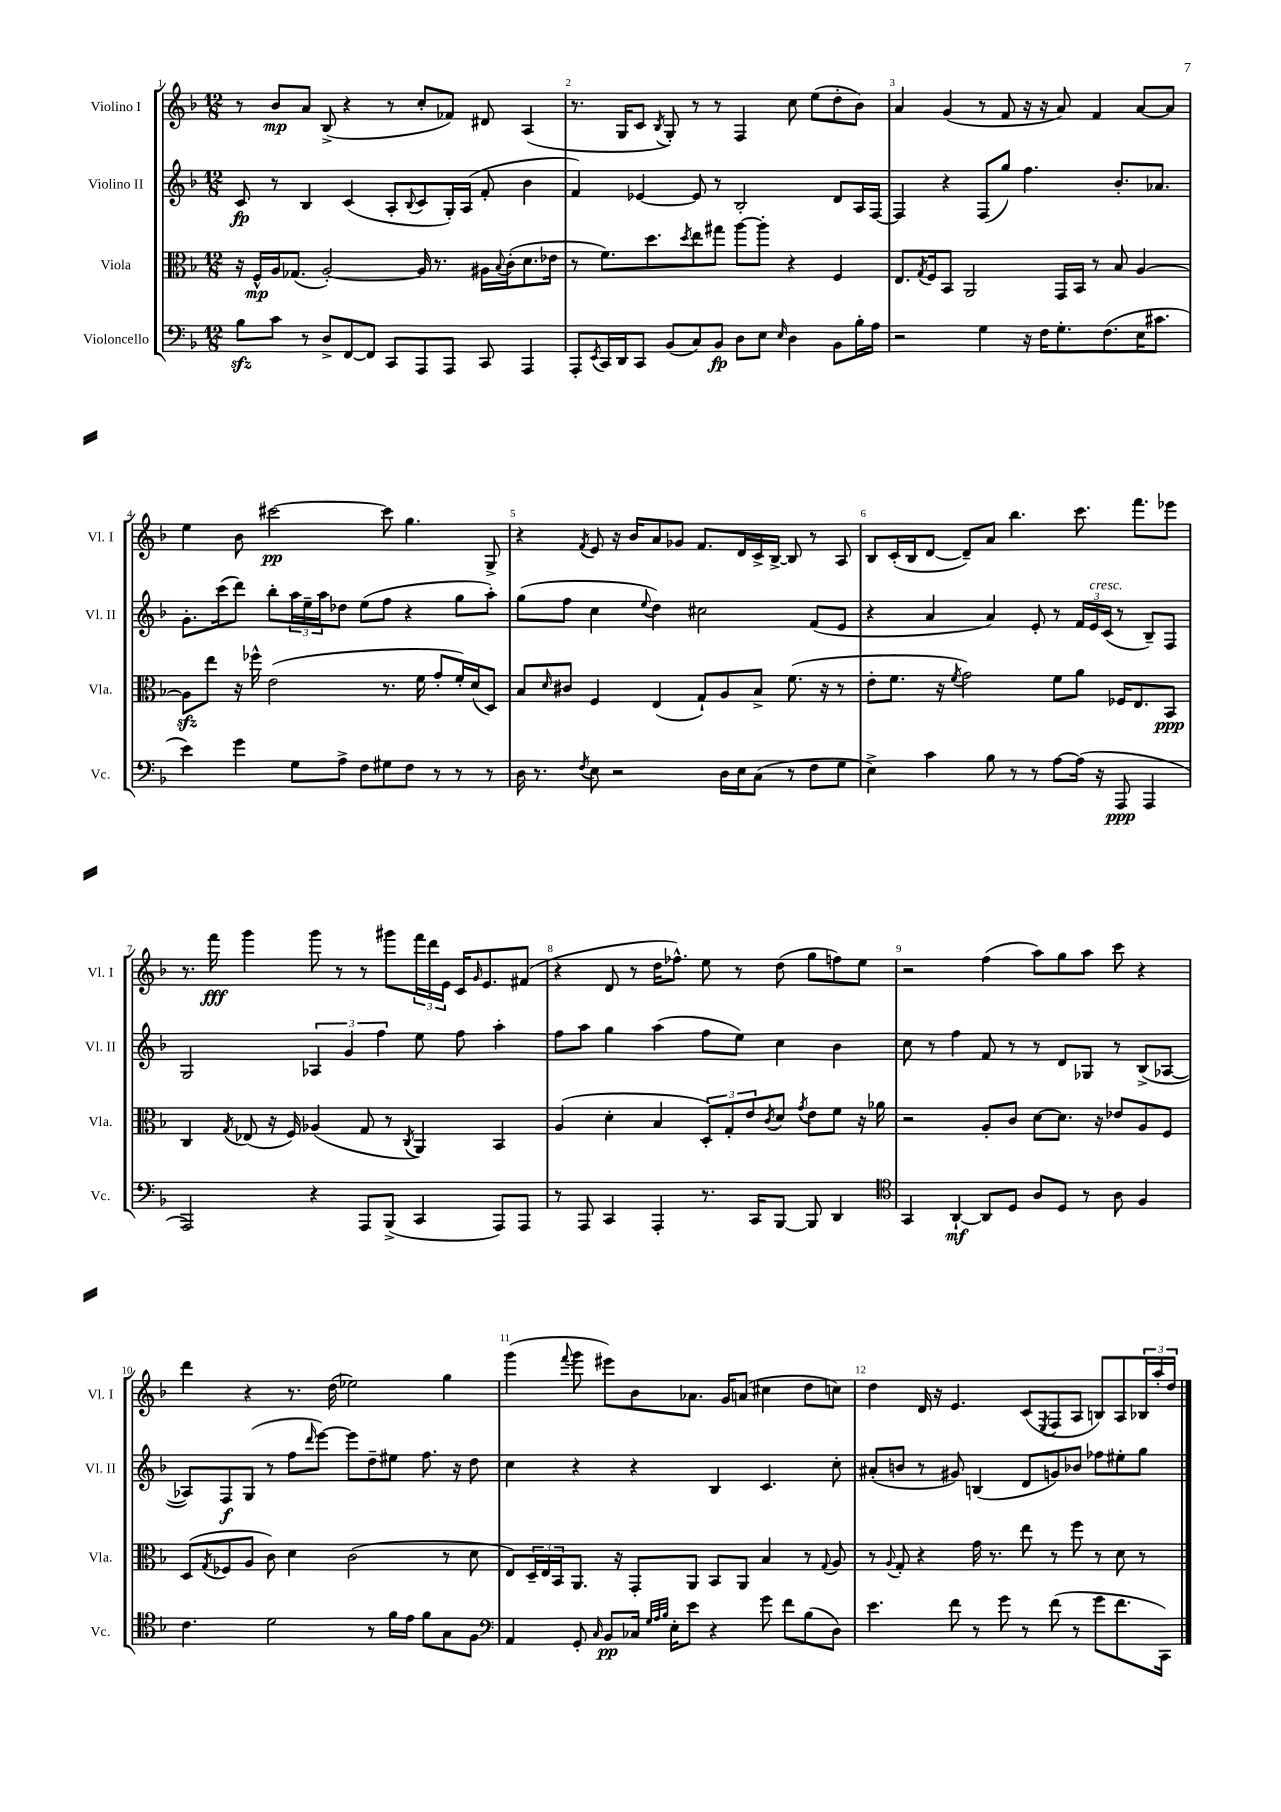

**kern	**kern	**kern	**kern
*staff4	*staff3	*staff2	*staff1
*clefF4	*clefC3	*clefG2	*clefG2
*k[b-]	*k[b-]	*k[b-]	*k[b-]
*M12/8	*M12/8	*M12/8	*M12/8
8B-\L	16r	8c/	8r
.	16F^^/LL	.	.
8c\J	16A/J	8r	8b-/L
.	(8.G-/J	.	.
8r	.	4B-/	8a/J
8D^/L	[2A'/)	.	(8B-^/
[8FF/	.	(4c/	4r
8FF/]J	.	.	.
8CC/L	.	8A'/L	8r
.	.	8qqB-/	.
8AAA/	16A/]	8c/	8cc'/L
.	8.r	.	.
8AAA/J	.	16G'/L)	8f-/J)
.	.	(16A/JJ	.
8CC/	16A#\LL	8f'/	8d#/
.	8qqB-/	.	.
.	(16c'\J	.	.
4AAA/	8.d\	4b-\	(4A/
.	16e-\Jk	.	.
=	=	=	=
8AAA'/L	8r	4f/)	8.r
8qEE/	.	.	.
16CC/L	8.f\L)	.	.
16DD/J	.	.	16G/LK
8CC/J	.	[4e-/	8c/J
.	8.dd\	.	.
.	.	.	8qB-/
(8BB-/L	.	.	8G'/)
.	8qdd/	.	.
8C/)	8ee\	8e-/]	8r
8BB-/J	8gg#\J	8r	8r
8D\L	[8aa\L	2B-'/	4F/
8E\J	8aa'\]J	.	.
16qqE/	.	.	.
4D\	4r	.	8cc\
.	.	.	(8ee\L
8BB-\L	4F/	8d/L	8dd'\
16B-'\L	.	16A/L	8b-\J)
16A\JJ	.	[16F/JJ	.
=	=	=	=
2r	8.E/L	4F/]	4a/
.	8qG/	.	.
.	16F/k	.	.
.	8BB-/J	4r	(4g/
.	2AA/	.	.
4G\	.	(8F/L	8r
.	.	8gg/J)	8f/
16r	.	4.ff\	16r
16F\LK	.	.	16r
8.G'\	16GG/LL	.	8a/)
.	16BB-/JJ	.	.
.	8r	.	4f/
(8.F\	.	.	.
.	8B-/	8.b-'/L	.
16E\K	[4A/	.	[8a/L
8.c#\J	.	8.a-/J	.
.	.	.	8a/]J
=	=	=	=
4e\)	8A\]L	8.g'\L	4ee\
.	8ee\J	.	.
.	.	(16ccc\k	.
4g\	16r	8ddd\J)	8b-\
.	16ff-^^\	.	.
.	(2e\	8bb-'\L	[2ccc#\
8G\L	.	24aa\L	.
.	.	24ee~\	.
.	.	24aa\J	.
8A^\J	.	8dd-\J	.
8F\L	.	(8ee\L	.
8G#\	8.r	8ff\J	8ccc#\]
8F\J	.	4r	4.gg\
.	16f\	.	.
8r	8g'/L	.	.
8r	16f'/L)	8gg\L	.
.	(16d/J	.	.
8r	8D/J)	8aa'\J)	8G^/
=	=	=	=
16D\	8B-/L	(8gg\L	4r
8.r	.	.	.
.	16qqd/	.	.
.	8c#/J	8ff\J	.
8qF/	.	.	8qf/
8E\	4F/	4cc\	8e/
2r	.	.	16r
.	.	.	16b-/LK
.	.	8qqee/	.
.	(4E/	4dd\)	8a/
.	.	.	8g-/J
.	8G`/L)	2cc#\	8.f/L
16D\LL	8A/	.	.
16E\J	.	.	16d/L
(8C\J	8B-^/J	.	16c^/
.	.	.	[16B-^/JJ
8r	(8.f\	.	8B-/]
8F\L	.	(8f/L	8r
.	16r	.	.
8G\J	8r	8e/J	8A/
=	=	=	=
4E^\)	8e'\L	4r	8B-/L
.	8.f\J	.	(16c'/L
.	.	.	16B-/J
4c\	.	4a/	[8d/J
.	16r	.	.
.	8qf/	.	.
.	2g\)	.	8d~/]L)
8B-\	.	4a/)	8a/J
8r	.	.	4.bb-\
8r	.	8e'/	.
[8A\L	8f\L	8r	.
(16A\]Jk	8a\J	24f/LL	8.ccc\
.	.	24e/	.
16r	.	.	.
.	.	(24c/JJ	.
8AAA/	16F-/LK	8r	.
.	8.E/	.	8.fff\L
4AAA/	.	8B-~/L)	.
.	8BB-/J	8F/J	8eee-\J
=	=	=	=
2AAA/)	4C/	2G/	8.r
.	.	.	16fff\
.	8qG/	.	.
.	(8E-/	.	4ggg\
.	16r	.	.
.	16F/)	.	.
4r	(4A-/	6A-/	8ggg\
.	.	.	8r
.	.	6g/	.
8AAA/L	8G/	.	8r
.	.	6ff\	.
(8BBB-^/J	8r	.	8ggg#\L
.	8qC/	.	.
4CC/	4AA/)	8ee\	24fff\L
.	.	.	24ddd\
.	.	.	24e\JJ
.	.	8ff\	16c/LK
.	.	.	16qqg/
.	.	.	8.e/
8AAA/L)	4BB-/	4aa'\	.
8AAA/J	.	.	(8f#/J
=	=	=	=
8r	(4A/	8ff\L	4r
8AAA/	.	8aa\J	.
4CC/	4d'\	4gg\	8d/
.	.	.	8r
4AAA'/	4B-/	(4aa\	16dd\LK
.	.	.	8.ff-^^\J)
8.r	12D'/L)	8ff\L	8ee\
.	12G'/	.	.
.	.	8ee\J)	8r
.	12e/	.	.
16CC/LK	.	.	.
.	8qc/	.	.
[8BBB-/J	8d/J	4cc\	(8dd\
.	8qg/	.	.
8BBB-/]	8e\L	.	8gg\L
4DD/	8f\J	4b-\	8ff\)
.	16r	.	8ee\J
.	16a-\	.	.
=	=	=	=
*clefC4	*	*	*
4GG/	2r	8cc\	2r
.	.	8r	.
[4AA`/	.	4ff\	.
8AA/]L	8A'/L	8f/	(4ff\
8D/J	8c/J	8r	.
8A/L	[8d\L	8r	8aa\L)
8D/J	8.d\]J	8d/L	8gg\
8r	.	8G-/J	8aa\J
.	16r	.	.
8A\	8e-/L	8r	8ccc\
4F/	8A/	(8B-^/L	4r
.	8F/J	[8A-/J	.
=	=	=	=
4.c\	(8D/L	8A-/]L)	4ddd\
.	8qG/	.	.
.	8F-/	8F/	.
.	8A/J	(8G/J	4r
2d\	8c\)	8r	.
.	4d\	8ff\L	8.r
.	.	16qqddd/	.
.	.	[8eee\J)	.
.	.	.	(16dd\
.	(2c\	8eee\]L	2ee-\)
8r	.	8dd~\	.
16f\LL	.	8ee#\J	.
16e\JJ	.	.	.
8f\L	.	8.ff\	.
8G\	8r	.	4gg\
.	.	16r	.
8F\J	8d\	8dd\	.
=	=	=	=
*clefF4	*	*	*
4AA/	8E/L)	4cc\	(4ggg\
.	24D~/L	.	.
.	24E/	.	.
.	24BB-/J	.	.
.	.	.	8qqfff/
8GG'/	8.AA/J	4r	8ggg\
16qqC/	.	.	.
8BB-/L	.	.	8eee#\L)
.	16r	.	.
16C-/Jk	8GG'/L	4r	8b-\
32qqG/LLL	.	.	.
32qqA/	.	.	.
32qqB-/JJJ	.	.	.
16E'\LK	.	.	.
8e\J	8AA/J	.	8.a-\J
4r	8BB-/L	4B-/	.
.	.	.	16g/LK
.	8AA/J	.	(8a/J
8g\	4B-/	4.c/	4cc#\
8f\L	.	.	.
(8B-\	8r	.	8dd\L
.	8qqG/	.	.
8D\J)	8A/	8cc'\	8cc\J)
=	=	=	=
4.e\	8r	(8a#'/L	4dd\
.	8qqA/	.	.
.	8G'/	8b/J	.
.	4r	8r	16d/
.	.	.	16r
8f\	.	8g#/)	4.e/
8r	16g\	(4B/	.
.	8.r	.	.
8g\	.	.	.
8r	8ee\	8d/L	(8c/L
.	.	.	8qE/
(8f\	8r	8g/)	8F/
8r	8ff\	8b-/J	8A/J
8g\L	8r	8ff-\L	8B/L)
8.f\	8d\	8ee#'\	8A/
.	8r	8gg\J	24B-/L
.	.	.	24aa'/
16CC\Jk)	.	.	.
.	.	.	24dd/JJ
==	==	==	==
*-	*-	*-	*-
